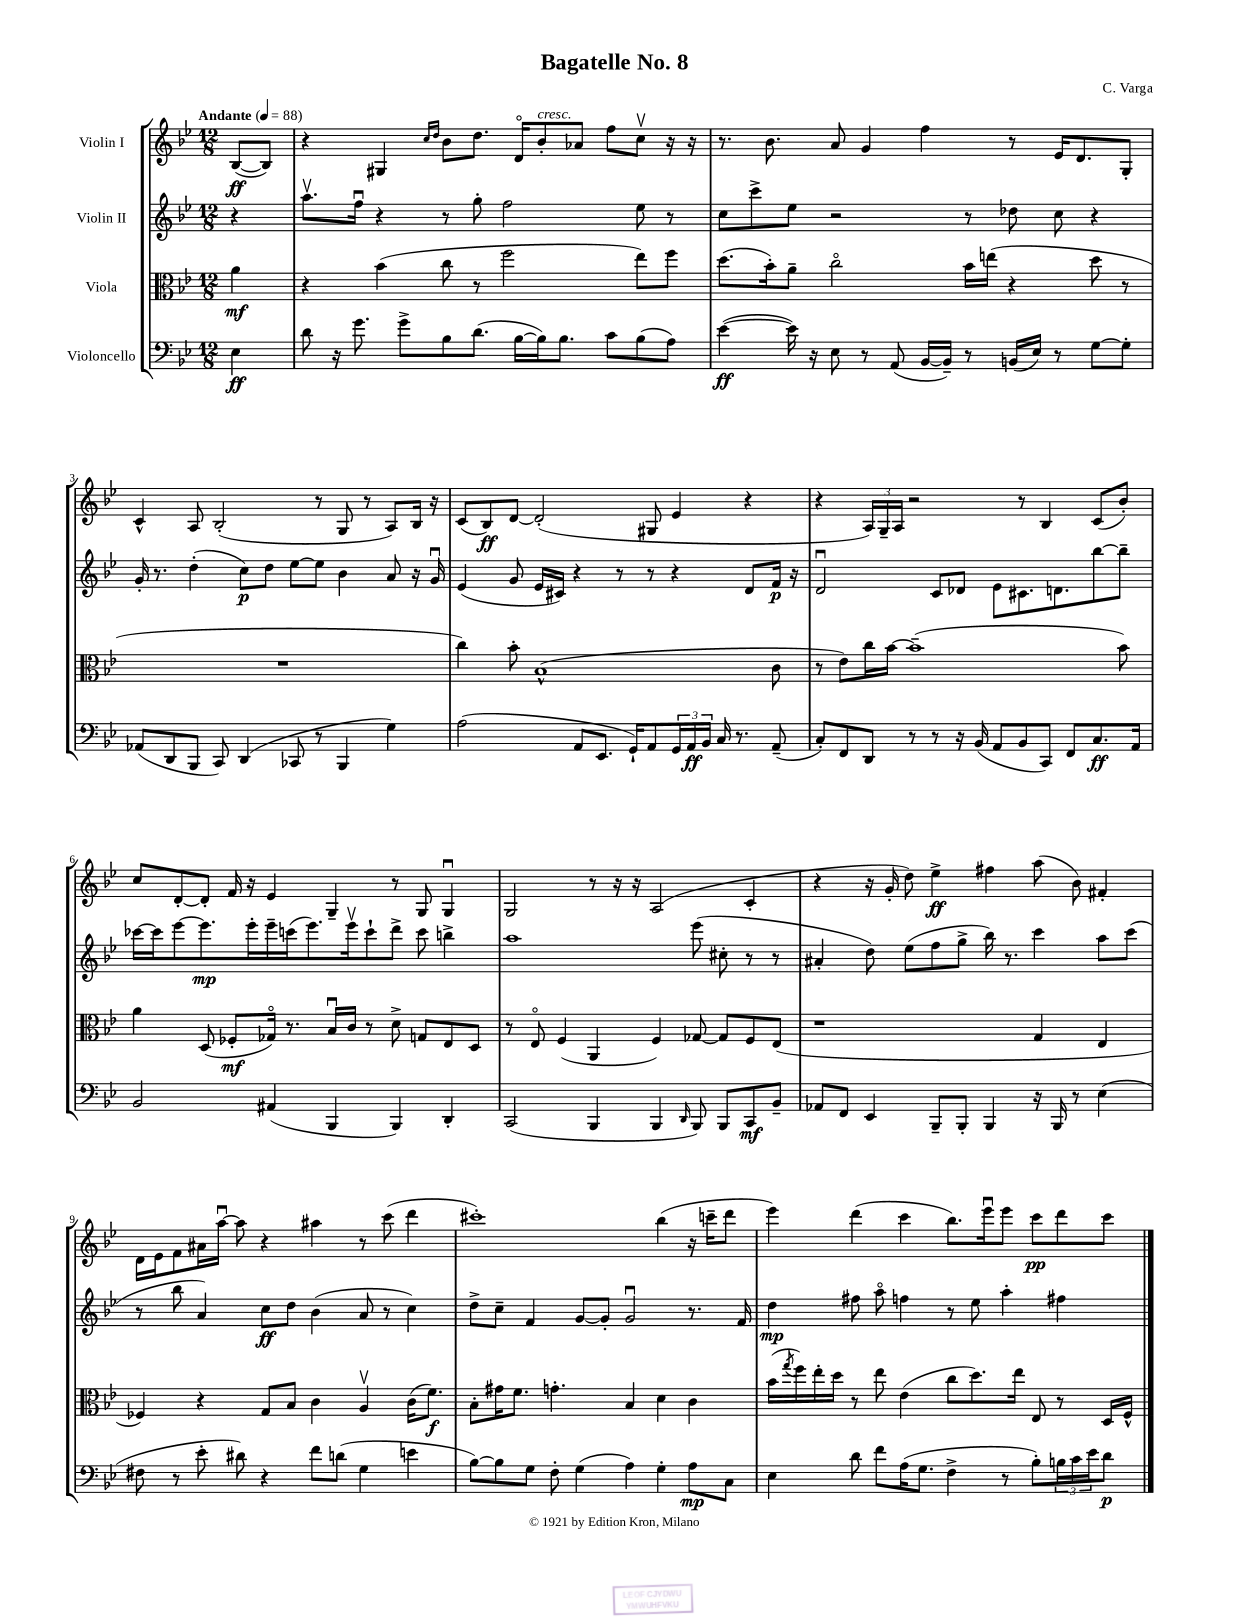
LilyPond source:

\header { title = "Bagatelle No. 8" composer = "C. Varga" }
<<
\new StaffGroup <<
\new Staff = "s0" \with { instrumentName = "Violin I" } {
    \clef treble \key bes \major \numericTimeSignature \time 12/8 \partial 4 \tempo "Andante" 4 = 88
    bes8~\ff( bes8) |
    r4 gis4 \grace { c''16 d''16 } bes'8 d''8. d'16\flageolet bes'8-.^\markup { \italic "cresc." } aes'8 f''8 c''8\upbow r16 r16 |
    r8. bes'8. a'8 g'4 f''4 r8 ees'16 d'8. g8-. |
    c'4-^ a8 bes2-.( r8 g8 r8 a8) bes16 r16 |
    c'8( bes8\ff) d'8~ d'2-.( gis8 ees'4 r4 |
    r4 \tuplet 3/2 { a16) g16-- a16 } r2 r8 bes4 c'8( bes'8-.) |
    c''8 d'8~-. d'8-. f'16 r16 ees'4 g4-- r8 g8 g4\downbow |
    g2 r8 r16 r16 a2( c'4-. |
    r4 r16 g'16-. d''8) ees''4->\ff fis''4 a''8( bes'8) fis'4-. |
    d'16 ees'16 f'8 ais'16 a''16~\downbow a''8 r4 ais''4 r8 c'''8( d'''4 |
    cis'''1-.) bes''4( r16 c'''16-- d'''8 |
    ees'''4) d'''4( c'''4 bes''8.) ees'''16\downbow ees'''8 c'''8\pp d'''8 c'''8 \bar "|." |
}
\new Staff = "s1" \with { instrumentName = "Violin II" } {
    \clef treble \key bes \major \numericTimeSignature \time 12/8 \partial 4
    r4 |
    a''8.\upbow f''16\downbow r4 r8 g''8-. f''2 ees''8 r8 |
    c''8 c'''8-> ees''8 r2 r8 des''8 c''8 r4 |
    g'16-. r8. d''4-.( c''8\p) d''8 ees''8~ ees''8 bes'4 a'8 r16 g'16\downbow |
    ees'4( g'8 ees'16 cis'16) r4 r8 r8 r4 d'8 f'16\p r16 |
    d'2\downbow c'8 des'8 ees'8 cis'8. d'8. bes''8~ bes''8-- |
    ces'''16~ ces'''16 ees'''8~ ees'''8.\mp ees'''16-. ees'''16-- c'''16( ees'''8.) ees'''16\upbow c'''8-! d'''8-> c'''8 b''4-> |
    a''1 ees'''8( cis''8-. r8 r8 |
    ais'4-. d''8) ees''8( f''8 g''8-> bes''16) r8. c'''4 a''8 c'''8( |
    r8 bes''8 a'4) c''8\ff d''8 bes'4( a'8 r8 c''4) |
    d''8-> c''8-- f'4 g'8~ g'8-. g'2\downbow r8. f'16 |
    d''4\mp fis''8 a''8\flageolet f''4 r8 ees''8 a''4-. fis''4 \bar "|." |
}
\new Staff = "s2" \with { instrumentName = "Viola" } {
    \clef alto \key bes \major \numericTimeSignature \time 12/8 \partial 4
    a'4\mf |
    r4 bes'4( c''8 r8 f''2 ees''8) f''8 |
    d''8.( bes'16-.) a'8-- c''2\flageolet bes'16 e''16( r4 d''8 r8 |
    R1. |
    c''4) bes'8-. bes1-^( c'8 |
    r8 ees'8) c''16 bes'16~ bes'1--( bes'8) |
    a'4 d8( fes8-.\mf ges16\flageolet) r8. bes16\downbow c'16 r8 d'8-> g8 ees8 d8 |
    r8 ees8\flageolet f4( a,4 f4) ges8~ ges8 f8 ees8( |
    r1 g4 ees4 |
    fes4) r4 g8 bes8 c'4 a4\upbow c'16( f'8.\f) |
    bes8-. gis'16 f'8. g'4.-. bes4 d'4 c'4 |
    bes'16( \acciaccatura { g''8 } f''16) ees''16-. d''16 r8 ees''8 ees'4( c''8 d''8.) ees''16 ees8 r8 d16 f16-^ \bar "|." |
}
\new Staff = "s3" \with { instrumentName = "Violoncello" } {
    \clef bass \key bes \major \numericTimeSignature \time 12/8 \partial 4
    ees4\ff |
    d'8 r16 g'8. g'8-> bes8 d'8.( bes16~ bes16) bes8. c'8 bes8( a8) |
    ees'4~\ff( ees'16) r16 ees8 r8 a,8( bes,16~ bes,16--) r8 b,16( ees16) r8 g8~ g8-. |
    aes,8( d,8 bes,,8 c,8) d,4( ces,8 r8 bes,,4 g4) |
    a2( a,8 ees,8. g,16-!) a,8 \tuplet 3/2 { g,16 a,16\ff bes,16 } c16 r8. a,8--( |
    c8-.) f,8 d,8 r8 r8 r16 bes,16( a,8 bes,8 c,8) f,8 c8.\ff a,16 |
    bes,2 ais,4( bes,,4 bes,,4) d,4-. |
    c,2( bes,,4 bes,,4 \grace { d,16 } bes,,8) bes,,8 c,8\mf bes,8-- |
    aes,8 f,8 ees,4 bes,,8-- bes,,8-. bes,,4 r16 bes,,16 r8 ees4( |
    fis8 r8 ees'8-. dis'8) r4 f'8 d'8( g4 e'4 |
    bes8~) bes8 g8 f8-. g4( a4) g4-. a8\mp c8 |
    ees4 d'8 f'8 a16( g8. f4-> r8 bes8-.) \tuplet 3/2 { b16 c'16 ees'16 } d'8\p \bar "|." |
}
>>
>>
